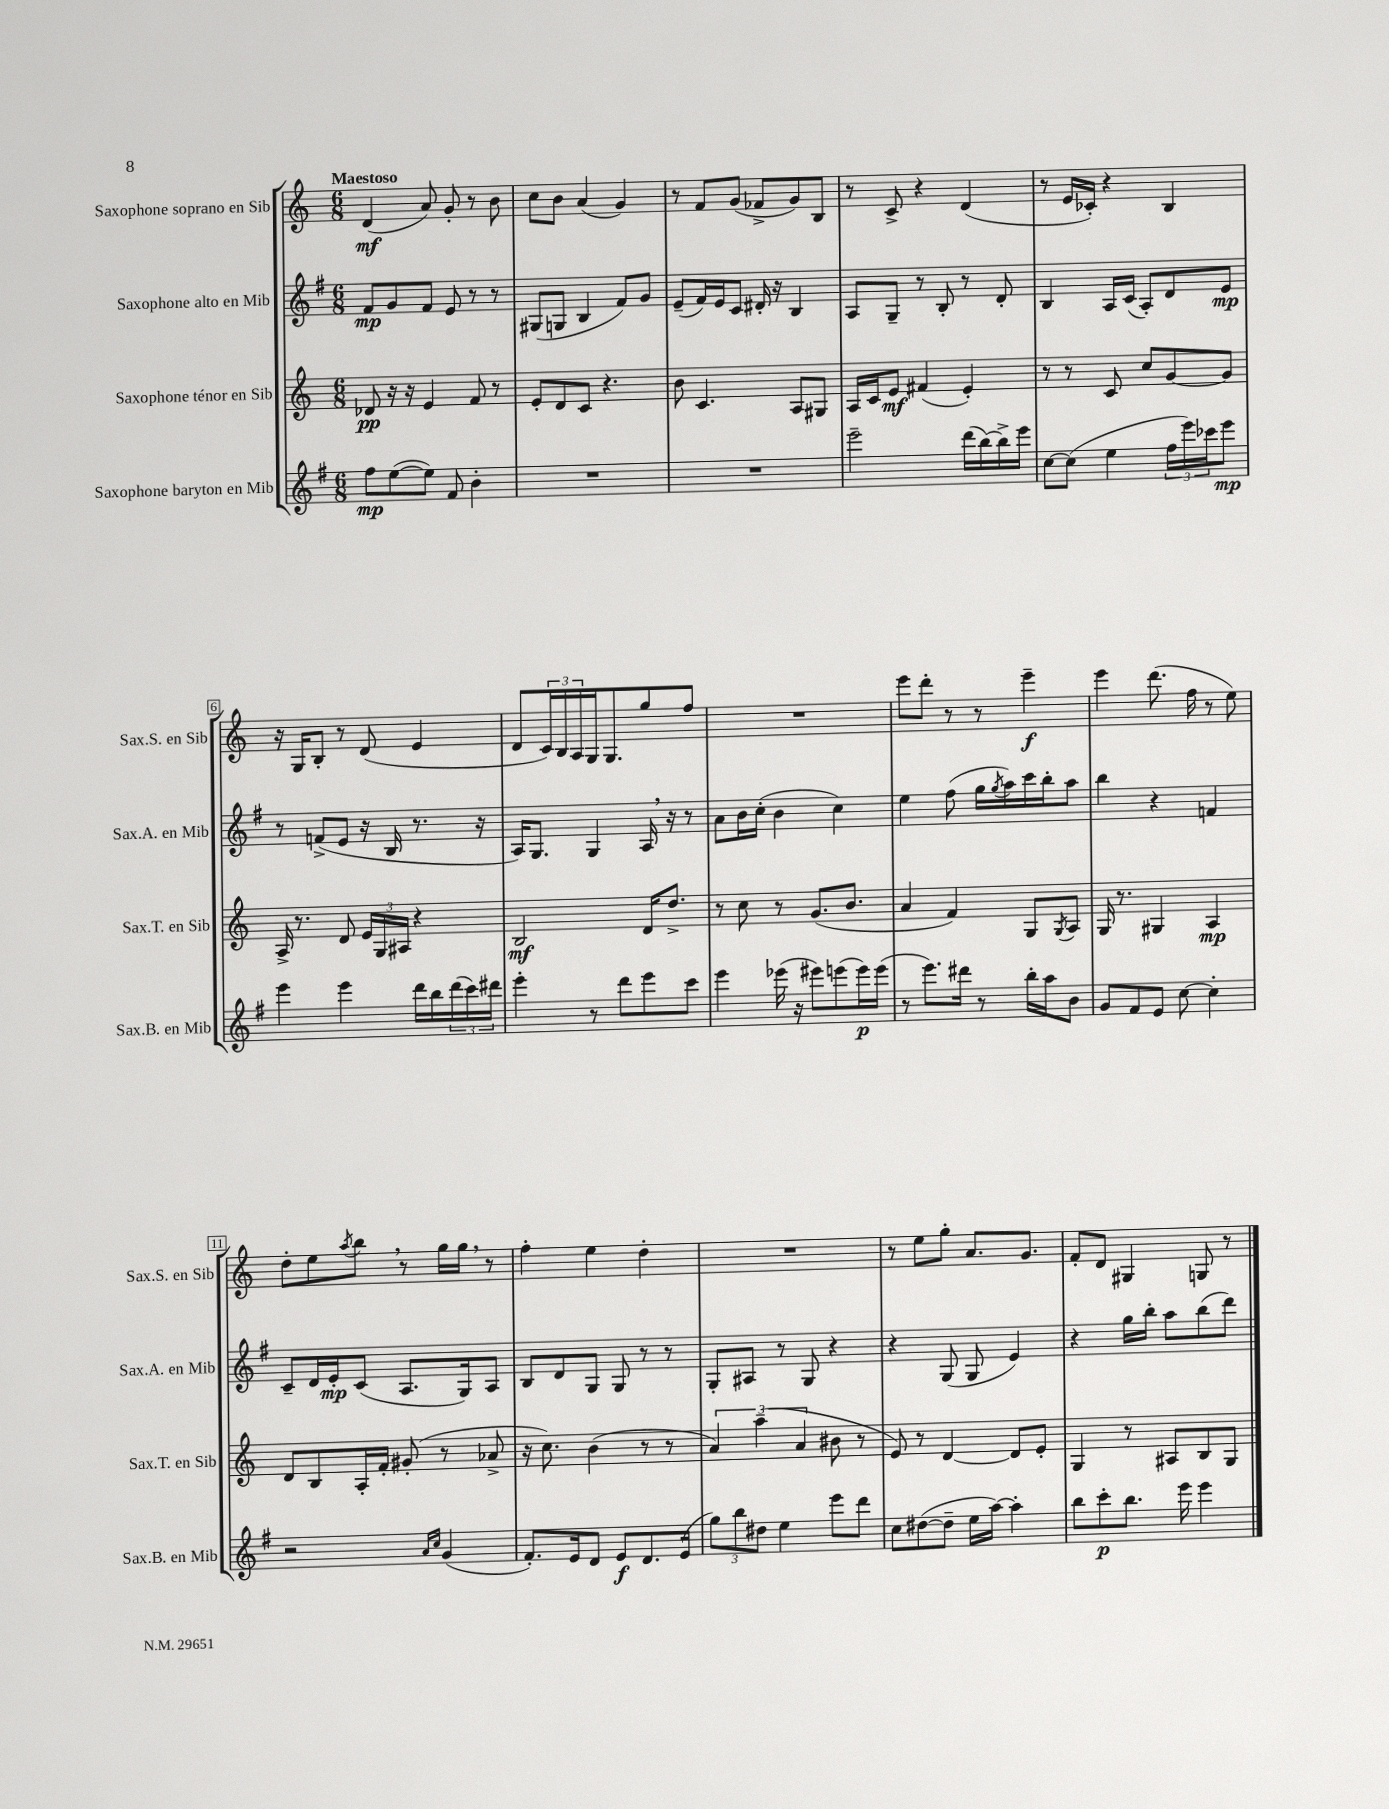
<<
\new StaffGroup <<
\new Staff = "s0" \with { instrumentName = "Saxophone soprano en Sib" shortInstrumentName = "Sax.S. en Sib" } {
    \clef treble \key c \major \numericTimeSignature \time 6/8 \tempo "Maestoso"
    d'4\mf( a'8) g'8-. r8 b'8 |
    c''8 b'8 a'4( g'4) |
    r8 f'8 g'8( fes'8-> g'8) b8 |
    r8 c'8-> r4 d'4( |
    r8 e'16 ces'16-.) r4 b4 |
    r16 g16 b8-. r8 d'8( e'4 |
    d'8 \tuplet 3/2 { c'16) b16 a16 } g16 g8. g''8 f''8 |
    R2. |
    e'''8 d'''8-. r8 r8 e'''4--\f |
    e'''4 d'''8.( f''16 r8 e''8) |
    d''8-. e''8 \acciaccatura { a''8 } b''8 \breathe r8 g''16 g''16 \breathe r8 |
    f''4-. e''4 d''4-. |
    R2. |
    r8 e''8 g''8-. a'8. g'8. |
    f'8-. d'8 gis4 g8 r8 \bar "|." |
}
\new Staff = "s1" \with { instrumentName = "Saxophone alto en Mib" shortInstrumentName = "Sax.A. en Mib" } {
    \clef treble \key g \major \numericTimeSignature \time 6/8
    fis'8\mp g'8 fis'8 e'8 r8 r8 |
    gis8( g8 b4 fis'8) g'8 |
    e'8--( fis'16) e'16 c'8 dis'16-. r16 b4 |
    a8 g8-- r8 b8-. r8 d'8-. |
    b4 a16 c'16( a8-.) d'8 e'8\mp |
    r8 f'8->( e'8 r16 b16 r8. r16 |
    a16) g8. g4 a16 \breathe r16 r8 |
    a'8 b'16 c''16-.( b'4 c''4) |
    e''4 fis''8( g''16 \acciaccatura { g''8 } a''16) c'''16 b''16-. a''8 |
    b''4 r4 f'4 |
    c'8-- d'16 e'16-.\mp c'8( a8. g16) a8 |
    b8 d'8 g8 g8 r8 r8 |
    g8-. ais8 r8 g8 r4 |
    r4 g8( g8 e'4) |
    r4 g''16 b''16-. a''8 b''8( d'''8) \bar "|." |
}
\new Staff = "s2" \with { instrumentName = "Saxophone ténor en Sib" shortInstrumentName = "Sax.T. en Sib" } {
    \clef treble \key c \major \numericTimeSignature \time 6/8
    des'8\pp r16 r16 e'4 f'8 r8 |
    e'8-. d'8 c'8 r4. |
    b'8 c'4. a8 gis8 |
    a16 c'16 e'8\mf fis'4( e'4-.) |
    r8 r8 c'8 c''8 g'8~ g'8 |
    a16-> r8. d'8 \tuplet 3/2 { e'16 g16 ais16 } r4 |
    b2\mf d'16 d''8.-> |
    r8 c''8 r8 g'8.( b'8. |
    a'4 f'4) g8 \acciaccatura { g8 } a8 |
    g16 r8. gis4 a4\mp |
    d'8 b8 a16-. f'16-. gis'8-.( r8 aes'8-> |
    r16 c''8.) b'4( r8 r8 |
    \tuplet 3/2 { a'4) a''4--( a'4 } bis'8 r8 |
    e'8) r8 d'4~ d'8 e'8-. |
    g4 r8 ais8 b8 g8 \bar "|." |
}
\new Staff = "s3" \with { instrumentName = "Saxophone baryton en Mib" shortInstrumentName = "Sax.B. en Mib" } {
    \clef treble \key g \major \numericTimeSignature \time 6/8
    fis''8\mp e''8~( e''8) fis'8 b'4-. |
    R2. |
    R2. |
    e'''2-- d'''16( b''16~) b''16-> e'''16 |
    c''8~ c''8( e''4 \tuplet 3/2 { fis''16 e'''16) ces'''16 } e'''8\mp |
    e'''4 e'''4 d'''16 b''16 \tuplet 3/2 { d'''16( c'''16) dis'''16 } |
    e'''4-. r8 d'''8 e'''8 c'''8 |
    e'''4 ees'''16( r16 eis'''8) e'''8( e'''16\p) e'''16( |
    r8 e'''8.) dis'''16 r8 b''16-. a''16 b'8 |
    g'8 fis'8 e'8 c''8~ c''4-. |
    r2 \grace { a'16 c''16 } g'4( |
    fis'8.-.) e'16 d'8 e'8\f d'8. e'16( |
    \tuplet 3/2 { g''8) b''8 dis''8 } e''4 e'''8 d'''8 |
    c''8 dis''8~( dis''8-- e''16 a''16~) a''4-. |
    b''8 c'''8-.\p b''8. e'''16 e'''4 \bar "|." |
}
>>
>>
\layout { \context { \Score \override BarNumber.stencil = #(make-stencil-boxer 0.1 0.3 ly:text-interface::print) } }
